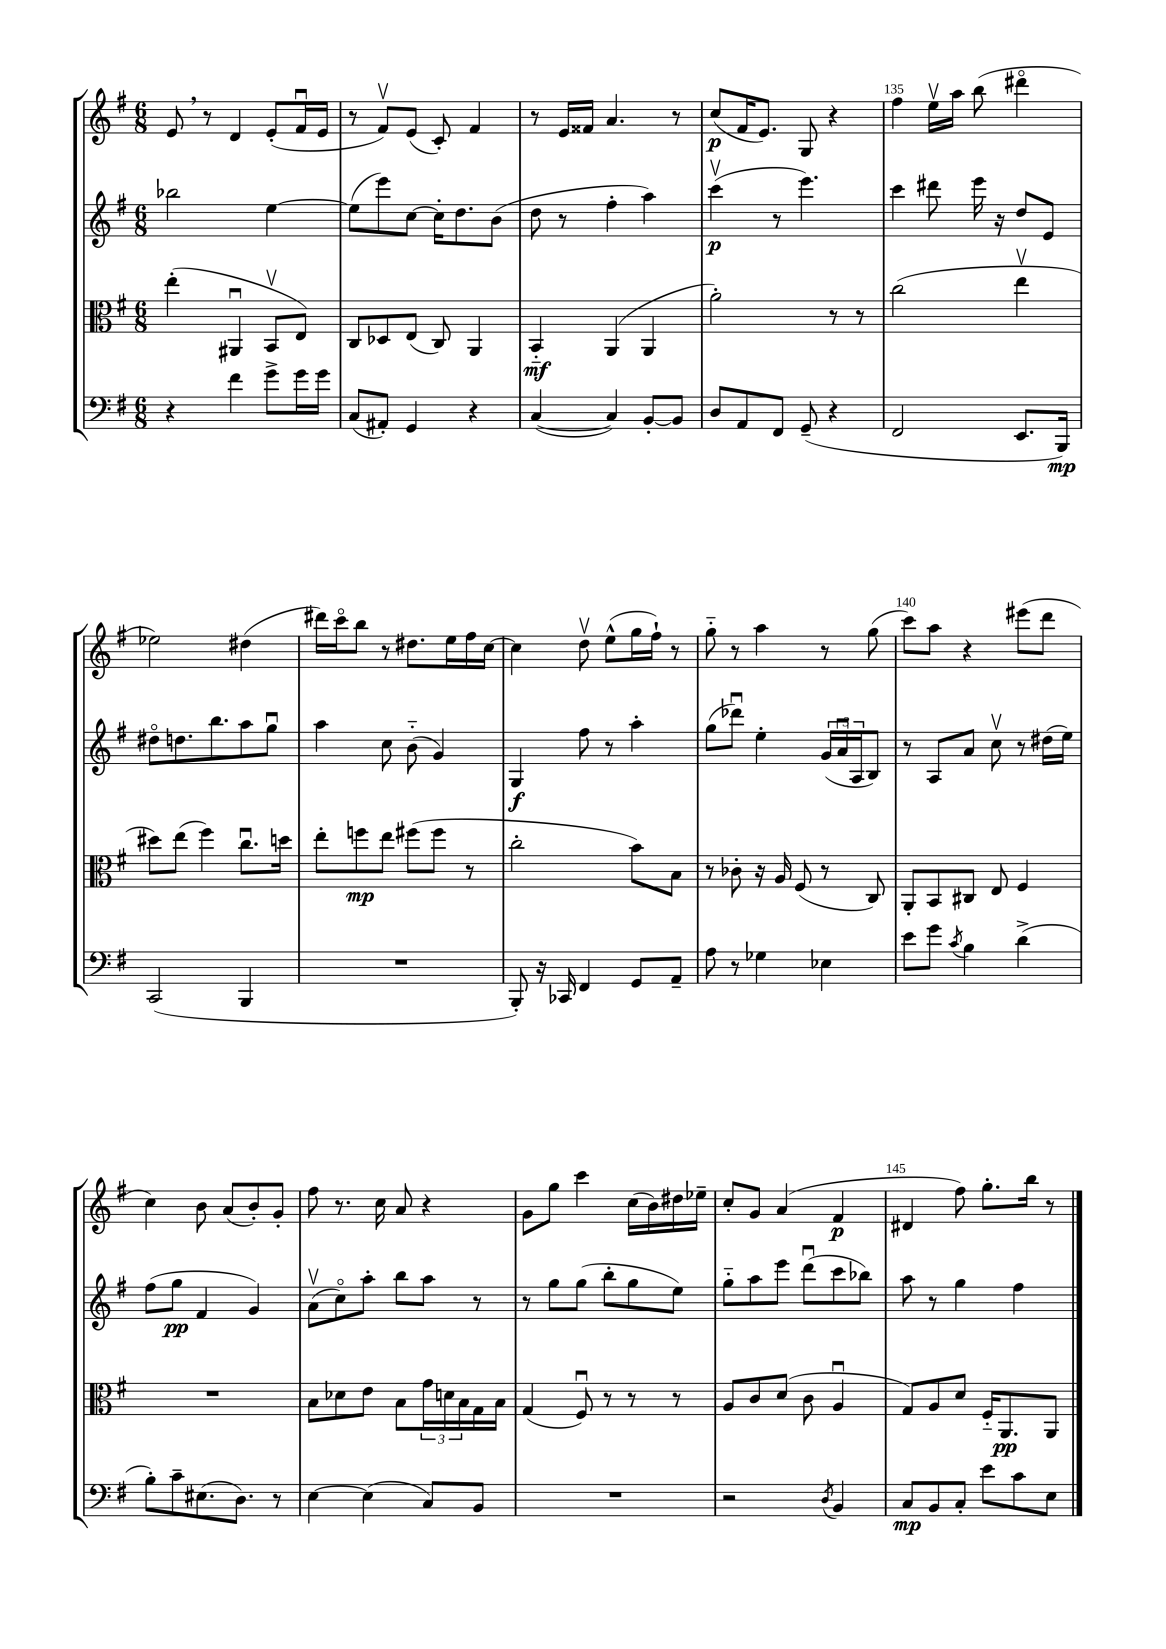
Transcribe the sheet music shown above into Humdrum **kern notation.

**kern	**kern	**kern	**kern
*staff4	*staff3	*staff2	*staff1
*clefF4	*clefC3	*clefG2	*clefG2
*k[f#]	*k[f#]	*k[f#]	*k[f#]
*M6/8	*M6/8	*M6/8	*M6/8
4r	(4ee'\	2bb-\	8e/
.	.	.	8r
4f#\	4AA#u/	.	4d/
8g^\L	8BBv/L	[4ee\	(8e'/L
16g\L	8E/J)	.	16f#u/L
16g\JJ	.	.	16e/JJ
=	=	=	=
(8C/L	8C/L	(8ee\]L	8r
8AA#'/J)	8D-/	8eee\)	8f#v/L)
4GG/	(8E/J	[8cc\J	(8e/J
.	8C/)	16cc'\]LK	8c'/)
.	.	8.dd\	.
4r	4AA/	.	4f#/
.	.	(8b\J	.
=	=	=	=
([4C/	4BB'~/	8dd\	8r
.	.	8r	16e/LL
.	.	.	16f##/JJ
4C/])	(4AA/	4ff#'\	4.a/
[8BB'/L	4AA/	4aa\)	.
8BB/]J	.	.	8r
=	=	=	=
8D/L	2a'\)	(4cccv\	(8cc/L
8AA/	.	.	16f#/K
.	.	.	8.e/J)
8FF#/J	.	8r	.
(8GG~/	.	4.eee\)	8G/
4r	8r	.	4r
.	8r	.	.
=	=	=	=
2FF#/	(2cc\	4ccc\	4ff#\
.	.	8ddd#\	16eev\LL
.	.	.	16aa\JJ
.	.	16eee\	(8bb\
.	.	16r	.
8.EE/L	4eev\	8dd/L	4ddd#o\
.	.	8e/J	.
16BBB/Jk)	.	.	.
=	=	=	=
(2CC/	8dd#\L)	8dd#o\L	2ee-\)
.	(8ee\J	8.dd\	.
.	4ff#\)	.	.
.	.	8.bb\	.
4BBB/	8.ccu\L	8aa\	(4dd#\
.	.	8ggu\J	.
.	16dd\Jk	.	.
=	=	=	=
2.r	8ee'\L	4aa\	16ddd#\LL)
.	.	.	16ccco\J
.	8ff\	.	8bb\J
.	8ee\J	8cc\	8r
.	(8ff#\L	(8b'~\	8.dd#\L
.	8ff#\J	4g/)	.
.	.	.	16ee\L
.	8r	.	16ff#\
.	.	.	[16cc\JJ
=	=	=	=
8BBB'/)	2cc'\	4G/	4cc\]
16r	.	.	.
16CC-/	.	.	.
4FF#/	.	8ff#\	8ddv\
.	.	8r	(8ee^^\L
8GG/L	8b\L)	4aa'\	16gg\L
.	.	.	16ff#`\JJ)
8AA~/J	8B\J	.	8r
=	=	=	=
8A\	8r	(8gg\L	8gg'~\
8r	8c-'\	8ddd-u\J)	8r
4G-\	16r	4ee'\	4aa\
.	16A/	.	.
.	(8F#/	.	.
4E-\	8r	(24g/LL	8r
.	.	24au/	.
.	.	24A/J	.
.	8C/)	8B/J)	(8gg\
=	=	=	=
8e\L	8AA'/L	8r	8ccc\L)
8g\J	8BB/	8A/L	8aa\J
8qc/	.	.	.
4B\	8C#/J	8a/J	4r
.	8E/	8ccv\	.
(4d^\	4F#/	8r	(8eee#\L
.	.	(16dd#\LL	8ddd\J
.	.	16ee\JJ)	.
=	=	=	=
8B'\L)	2.r	(8ff#\L	4cc\)
8c~\	.	8gg\J	.
(8.E#\	.	4f#/	8b\
.	.	.	(8a/L
8.D\J)	.	.	.
.	.	4g/)	8b'/)
8r	.	.	8g'/J
=	=	=	=
[4E\	8B\L	(8av\L	8ff#\
.	8d-\	8cco\)	8.r
(4E\]	8e\J	8aa'\J	.
.	.	.	16cc\
.	8B\L	8bb\L	8a/
8C/L)	24g\L	8aa\J	4r
.	24d\	.	.
.	24B\	.	.
8BB/J	16G\	8r	.
.	16B\JJ	.	.
=	=	=	=
2.r	(4G/	8r	8g\L
.	.	8gg\L	8gg\J
.	8F#u/)	(8gg\J	4ccc\
.	8r	8bb'\L	.
.	8r	8gg\	(16cc\LL
.	.	.	16b\)
.	8r	8ee\J)	16dd#\
.	.	.	16ee-~\JJ
=	=	=	=
2r	8A/L	8gg'~\L	8cc'/L
.	8c/	8aa\	8g/J
.	(8d/J	8eee\J	(4a/
.	8c\	(8dddu\L	.
8qD/	.	.	.
4BB/	4Au/	8ccc\	4f#/
.	.	8bb-\J)	.
=	=	=	=
8C/L	8G/L)	8aa\	4d#/
8BB/	8A/	8r	.
8C'/J	8d/J	4gg\	8ff#\)
8e\L	16F#'~/LK	.	8.gg'\L
.	8.AA/	.	.
8c\	.	4ff#\	.
.	.	.	16bb\Jk
8E\J	8AA/J	.	8r
==	==	==	==
*-	*-	*-	*-
